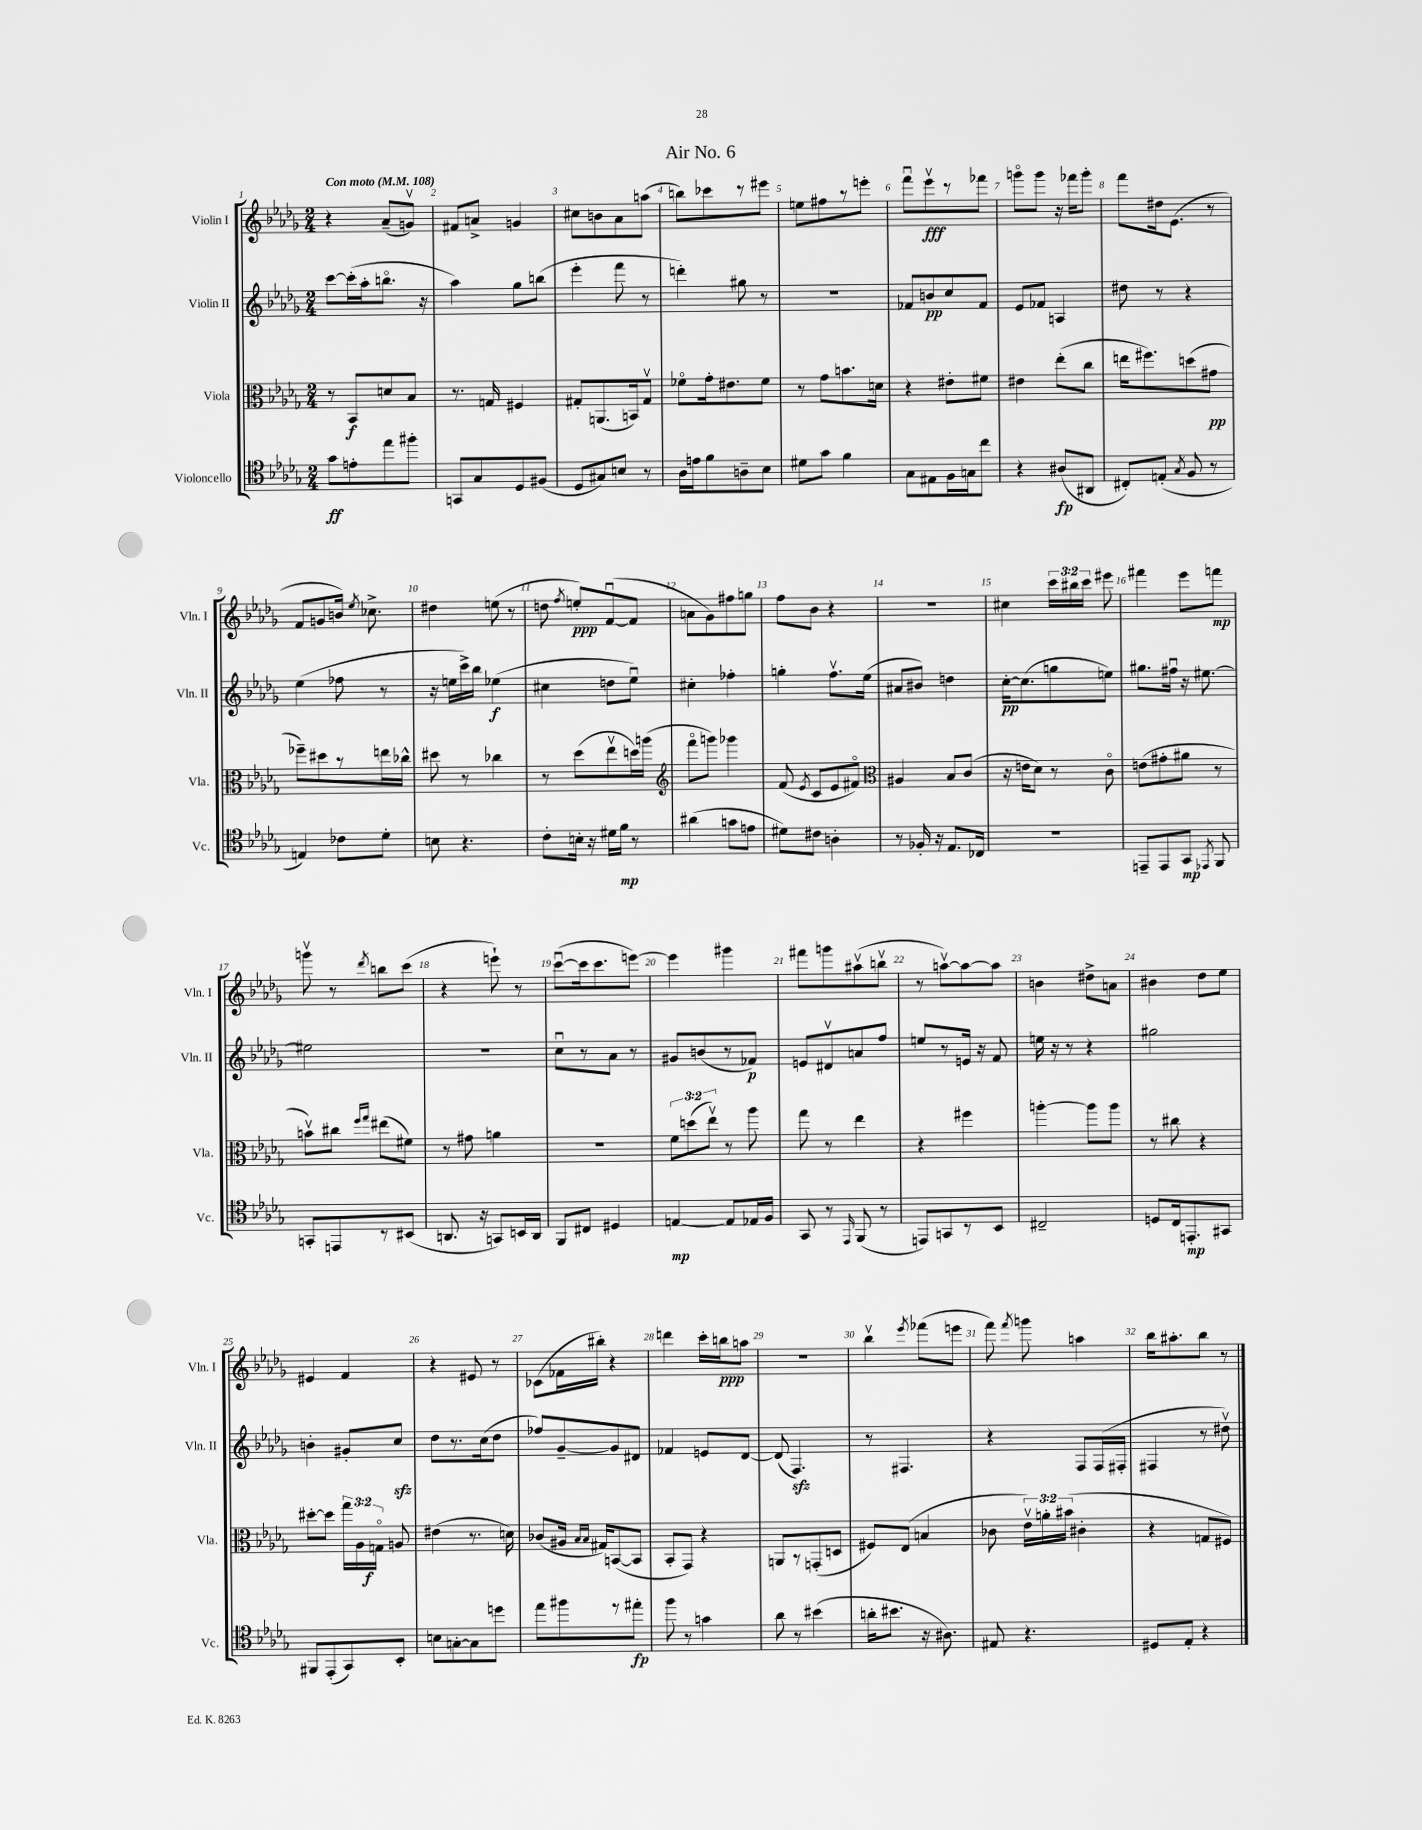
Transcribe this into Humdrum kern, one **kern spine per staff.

**kern	**kern	**kern	**kern
*staff4	*staff3	*staff2	*staff1
*clefC4	*clefC3	*clefG2	*clefG2
*k[b-e-a-d-g-]	*k[b-e-a-d-g-]	*k[b-e-a-d-g-]	*k[b-e-a-d-g-]
*M2/4	*M2/4	*M2/4	*M2/4
*MM108	*MM108	*MM108	*MM108
8g-	8r	[8ccc	4r
8e'	8BB-	(16ccc']	.
.	.	16aa-'	.
8ee-	8d	8.bbo	(8a-~
8ff#'	8B-	.	8gv)
.	.	16r	.
=	=	=	=
8GG	8.r	4aa-)	8f#
8G-	.	.	8a^
.	16G	.	.
8D-	4F#	8gg-	4g
(8F#	.	(8bb	.
=	=	=	=
8D-	8G#'	4eee-'	8cc#
8G#)	(8.AA	.	8b
8B	.	8fff	8a-
.	16BB)	.	.
8r	8G#v	8r	(8aa
=	=	=	=
16A-	8f-o	4ddd')	8bb)
16e	.	.	.
8f	16g-'	.	8ccc-
.	8.e#	.	.
8A~	.	8gg#	8r
8B-	8f-	8r	8eee#
=	=	=	=
8d#	8r	2r	8ee
8g-	8g-	.	8ff#
4f	8.b	.	8r
.	.	.	8eee'
.	16d	.	.
=	=	=	=
8G-	4r	8f-	8fffu
8E#	.	8b	8eee-v
16F	8e#'	8cc	8r
16G	.	.	.
8cc	8f#	8f-	8fff-
=	=	=	=
4r	4e#	8e-	8gggo
.	.	8f-	8ggg
(8A#	(8ee-'	4A	16r
.	.	.	16fff-
8AA#	8cc	.	8ggg'
=	=	=	=
8C#')	16ee	8dd#	8fff
.	8.ff#)	.	.
(8E'	.	8r	16dd#
.	.	.	(8.e-
8qG-	.	.	.
8F	(8dd	4r	.
8r	8g#	.	8r
=	=	=	=
4E)	8ff-~)	(4ee-	8f
.	8dd#	.	8g
8c-	8r	8ff-	16b)
.	.	.	8qee-
.	.	.	8.cc-^
8d-'	16ee	8r	.
.	16cc-^^	.	.
=	=	=	=
8B	8dd#	16r	4dd#
.	.	16ee	.
4.r	8r	16ccc^)	.
.	.	16bb-	.
.	4cc-	(4ee-	(8ee
.	.	.	8r
=	=	=	=
8c'	8r	4cc#	8dd
.	.	.	8qff
16B'	(8dd-	.	8ee')
16r	.	.	.
16d#	8ee-v	8dd	([8fu
16f	.	.	.
8r	16dd)	8ee-u)	8f]
.	(16aa	.	.
=	=	=	=
*	*clefG2	*	*
(4a#	8fffo	4cc#'	8a
.	8ggg)	.	8g-)
8g	4ggg-	4ff-'	8ff#
8e	.	.	8gg
=	=	=	=
8d#)	(8f	4gg'	8ff
.	8qe-	.	.
8c#	8c	.	8b-
4A'	8e-	8.ffv	4r
.	8f#o)	.	.
.	.	(16ee-	.
=	=	=	=
*	*clefC3	*	*
8r	4A#	8a#	2r
16F-'	.	8b#)	.
16r	.	.	.
8.E-	8B-	4dd	.
.	(8c	.	.
16C-	.	.	.
=	=	=	=
2r	16r	[16cc'	4cc#
.	16e	(8.cc]	.
.	8d-)	.	.
.	8r	8gg	24ccc
.	.	.	24bb#
.	.	.	24ccc
.	8co	8ee)	8eee#
=	=	=	=
8EE~	(8e	8.gg#	4fff#
8EE	8g#'	.	.
.	.	16ff#u	.
8GG-	8a#	16r	8eee-
.	.	[8.ee#	.
8qEE-	.	.	.
8FF	8r	.	8fff
=	=	=	=
8GG'	8bv)	2ee#]	8gggv
8EE	8cc#	.	8r
.	16qqff	.	.
.	16qqgg-	.	8qddd-
8r	(8ee#	.	8bb
(8BB#	8f#)	.	(8ccc
=	=	=	=
8.AA	8r	2r	4r
.	8g#	.	.
16r	.	.	.
8GG)	4a	.	8eee`)
16BB	.	.	8r
16AA	.	.	.
=	=	=	=
8FF	2r	8ccu	([8cccu
8C#	.	8r	16ccc]
.	.	.	8.ccc
4D#	.	8a-	.
.	.	8r	[8eee)
=	=	=	=
[4E	12f	8g#	4eee]
.	(12dd	.	.
.	.	(8b	.
.	12ee-v)	.	.
8E]	8r	8r	4ggg#
16E-	8aa-	8f-)	.
16F	.	.	.
=	=	=	=
8GG-	8gg-	8e	8fff#
8r	8r	8d#v	8ggg
16qqEE-	.	.	.
(8FF	4ee-	8a	(8aa#v
8r	.	8ff	8bbv
=	=	=	=
8EE)	4r	8ee	8r
8GG	.	8r	[8aav)
8r	4ff#	16e	8aa_
.	.	16r	.
8BB-	.	8f	8aa]
=	=	=	=
2C#~	[4aa'	16ee	4b
.	.	16r	.
.	.	8r	.
.	8aa]	4r	8dd#^
.	8aa	.	8a
=	=	=	=
8D	8r	2gg#	4b#
16C	8cc#	.	.
8.EE'	.	.	.
.	4r	.	8dd-
8GG#	.	.	8ee-
=	=	=	=
8FF#	[8dd#'	4b'	4e#
(8EE-'	8dd#]	.	.
8GG-)	24gg-	8g#'	4f
.	24A-	.	.
.	24Go	.	.
8BB-'	8A	8cc	.
=	=	=	=
8B	(4e#	8dd-	4r
[8G'	.	8.r	.
8G]	8.r	.	8e#
.	.	(16cc	.
8dd	.	8dd-	8r
.	16d)	.	.
=	=	=	=
8ee-	(8c-	8ff-)	(8c-
8ff#	16A#	[8g-~	16f-
.	16qqB-	.	.
.	16qqB-	.	.
.	16G#)	.	16bb#')
8r	([8BB	8g-]	4r
8ee#'	8BB]	8d#	.
=	=	=	=
8ff	8BB-'	4f-	4ddd
8r	8GG-)	.	.
4g	4r	8e	16ccc'
.	.	.	16bb
.	.	[8d-	8aa
=	=	=	=
8a-	8AA	(8d-]	2r
8r	8r	4.F)	.
(4b#	(8GG'	.	.
.	8D	.	.
=	=	=	=
16a'	8F#)	8r	4bb-v
8.b#	.	.	.
.	(8E-	4.F#	.
.	.	.	8qeee-
16r	4B	.	(8fff-
8.A#)	.	.	.
.	.	.	8eee
=	=	=	=
8E#	8c-	4r	8fff)
.	.	.	8qfff
4.r	24e-v)	.	8ggg
.	24a'	.	.
.	(24b#	.	.
.	4c#'	8F	4aa
.	.	(16F	.
.	.	16F#'	.
=	=	=	=
8D#	4r	4F#	16bb-
.	.	.	8.aa#'
8E-'	.	.	.
4r	8G	8r	8bb-
.	8F#)	8dd#v)	8r
==	==	==	==
*-	*-	*-	*-
